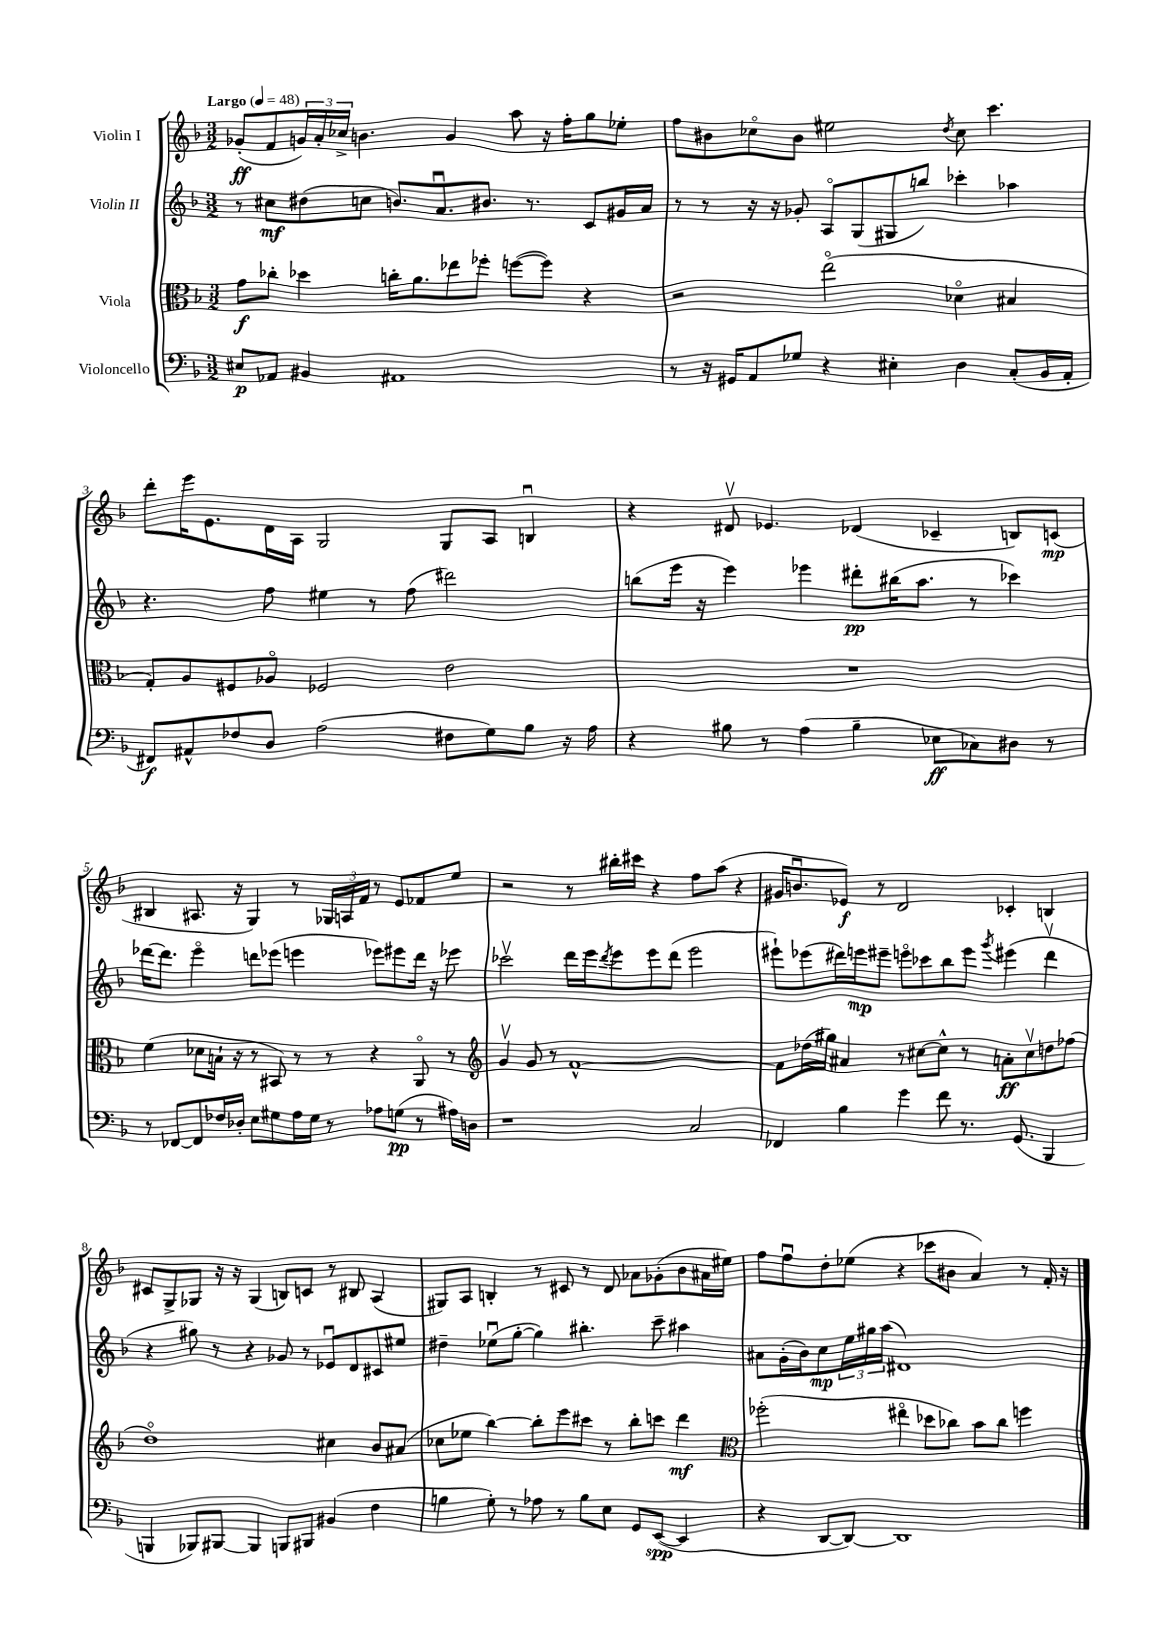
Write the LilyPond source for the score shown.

<<
\new StaffGroup <<
\new Staff = "s0" \with { instrumentName = "Violin I" } {
    \clef treble \key f \major \numericTimeSignature \time 3/2 \tempo "Largo" 4 = 48
    ges'8-.\ff( f'8 \tuplet 3/2 { g'16) a'16-. ces''16-> } b'4. g'4 a''8 r16 f''16-. g''8 ees''8-. |
    f''8 bis'8 ces''8\flageolet bis'8 eis''2 \acciaccatura { d''8 } ces''8 c'''4. |
    d'''8-. e'''16 e'8. d'16 a16 g2 g8 a8 b4\downbow |
    r4 dis'8\upbow ees'4. des'4( ces'4-- b8) c'8\mp( |
    bis4 ais8. r16 g4) r8 \tuplet 3/2 { ges16 a16 f'16 } r8 e'8 fes'8 e''8 |
    r2 r8 bis''16-. cis'''16 r4 f''8 a''8( r4 |
    gis'16 b'8.\downbow ees'8\f) r8 d'2 ces'4-. b4 |
    cis'8 g8-> ges8 r16 r16 ges4( b8) c'8 r8 bis8 a4( |
    gis8) a8 b4-. r8 cis'8 r8 d'8 aes'8 ges'8-.( bes'8 ais'16 eis''16) |
    f''8 f''8\downbow d''8-. ees''8( r4 ces'''8 bis'8 a'4) r8 f'16-. r16 \bar "|." |
}
\new Staff = "s1" \with { instrumentName = "Violin II" } {
    \clef treble \key f \major \numericTimeSignature \time 3/2
    r8 cis''8\mf dis''8( c''8 b'8.) a'8.\downbow bis'8. r8. c'8 gis'16 a'16 |
    r8 r8 r16 r16 ges'8-. a8\flageolet g8( gis8 b''8) ces'''4-. aes''4 |
    r4. f''8 eis''4 r8 f''8( dis'''2) |
    b''8( e'''16 r16 e'''4) ees'''4 dis'''8-.\pp bis''16( a''8. r8 ces'''4) |
    des'''16~ des'''8. e'''4\flageolet d'''8 ees'''8( e'''4 ees'''8) eis'''8 d'''16 r16 ees'''8 |
    ces'''2\upbow d'''16 e'''16 \acciaccatura { d'''8 } e'''8 e'''8 d'''8( e'''2 |
    eis'''8-!) ees'''8( dis'''16) e'''16\mp eis'''8-- e'''8\flageolet ces'''8 bes''8 e'''8 \acciaccatura { g'''8 } eis'''4( dis'''4\upbow |
    r4 gis''8) r8 r4 ges'8 r8 ees'8\downbow d'8 cis'8 eis''8 |
    dis''4-- ees''8\downbow( g''8~-. g''4) bis''4.-. c'''8-- ais''4 |
    ais'8 g'16-.( bes'16) c''8\mp \tuplet 3/2 { e''16 gis''16 a''16( } dis'1) \bar "|." |
}
\new Staff = "s2" \with { instrumentName = "Viola" } {
    \clef alto \key f \major \numericTimeSignature \time 3/2
    g'8\f ces''8-. des''4 c''16-. a'8. ees''8 fes''8-. f''8~( f''8) r4 |
    r2 e''2\flageolet( des'4\flageolet bis4 |
    g8-.) a8 fis8 aes8\flageolet fes2 e'2 |
    R1. |
    f'4( des'8 b16-! r16 r8 bis,8) r8 r8 r4 a,8\flageolet r8 |
    \clef treble g'4\upbow g'8 r8 f'1~-^ |
    f'8 des''16( gis''16) ais'4 r8 cis''8~ cis''8-^ r8 a'8-.\ff cis''8\upbow d''8 fes''8( |
    d''1\flageolet) cis''4 bes'8 ais'8( |
    ces''8 ees''8 bes''4~) bes''8-. e'''8 cis'''8 r8 bes''8-. c'''8 d'''4\mf |
    \clef alto fes''2-.( eis''4\flageolet des''8 ces''8) bes'8 ces''8 f''4 \bar "|." |
}
\new Staff = "s3" \with { instrumentName = "Violoncello" } {
    \clef bass \key f \major \numericTimeSignature \time 3/2
    eis8\p aes,8 bis,4 ais,1 |
    r8 r16 gis,16 a,8 ges8 r4 eis4-. d4 c8-.( bes,16 a,16-. |
    fis,8\f) ais,8-^ fes8 d8 a2( fis8 g8) bes8 r16 a16 |
    r4 bis8 r8 a4( bis4-- ees8\ff ces8) dis8 r8 |
    r8 fes,8~ fes,8 fes16 des16-. e8 gis8 a16 gis16 r8 aes8 g8\pp( r8 ais16) d16 |
    r1 c2 |
    fes,4 bes4 g'4 f'8 r8. g,8.( bes,,4 |
    b,,4 bes,,8) bis,,8~ bis,,4 b,,8 bis,,8 bis,4( f4 |
    b4 g8-.) r8 aes8 r8 b8 e8 g,8 e,8~\spp( e,4 |
    r4 d,8~ d,8~) d,1 \bar "|." |
}
>>
>>
